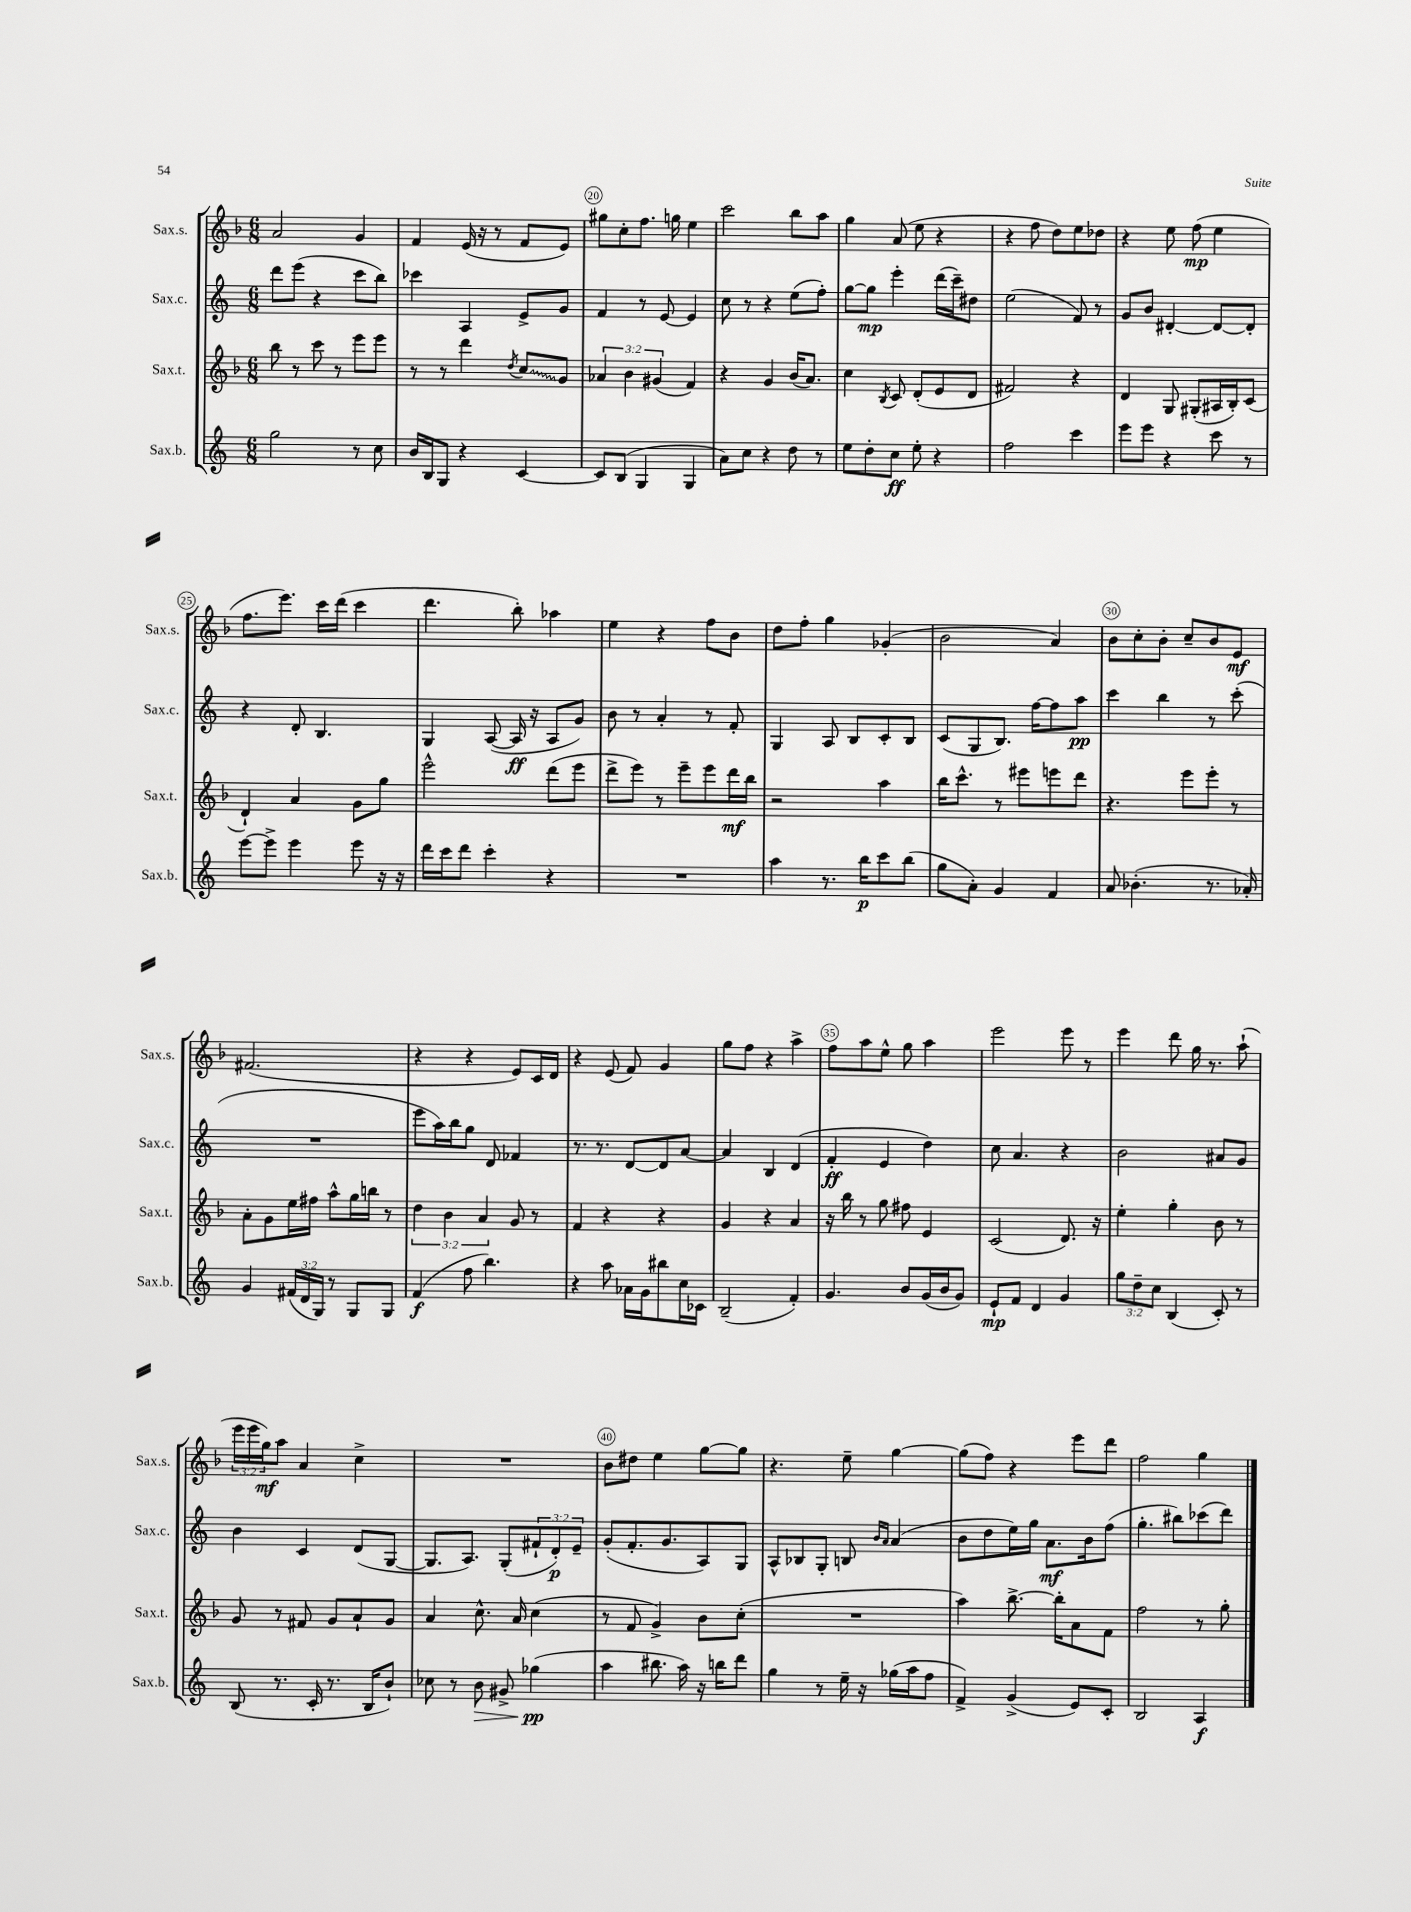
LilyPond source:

<<
\new StaffGroup <<
\new Staff = "s0" \with { instrumentName = "Sax.s." shortInstrumentName = "Sax.s." } {
    \clef treble \key f \major \numericTimeSignature \time 6/8 \override Staff.TupletNumber.text = #tuplet-number::calc-fraction-text
    a'2 g'4 |
    f'4 e'16( r16 r8 f'8 e'8) |
    gis''8 c''8-. f''8. g''16 e''4 |
    c'''2 bes''8 a''8 |
    g''4 a'8( e''8 r4 |
    r4 f''8 d''8) e''8 des''8 |
    r4 e''8 f''8\mp( e''4 |
    f''8. e'''8.) c'''16 d'''16( c'''4 |
    d'''4. bes''8-.) aes''4 |
    e''4 r4 f''8 bes'8 |
    d''8 f''8-. g''4 ges'4-.( |
    bes'2 a'4) |
    bes'8 c''8-. bes'8-. c''8-- bes'8 e'8\mf |
    fis'2.( |
    r4 r4 e'8) c'16 d'16 |
    r4 e'8( f'8) g'4 |
    g''8 f''8 r4 a''4-> |
    f''8 a''8 e''8-^ g''8 a''4 |
    e'''2 e'''8 r8 |
    e'''4 d'''8 g''16 r8. a''8-!( |
    \tuplet 3/2 { e'''16 e'''16 g''16\mf) } a''8 a'4 c''4-> |
    R2. |
    bes'8 dis''8 e''4 g''8~ g''8 |
    r4. e''8-- g''4~ |
    g''8( f''8) r4 e'''8 d'''8 |
    f''2 g''4 \bar "|." |
}
\new Staff = "s1" \with { instrumentName = "Sax.c." shortInstrumentName = "Sax.c." } {
    \clef treble \key c \major \numericTimeSignature \time 6/8 \override Staff.TupletNumber.text = #tuplet-number::calc-fraction-text
    d'''8 e'''8( r4 c'''8 b''8) |
    ces'''4 a4 e'8-> g'8 |
    f'4 r8 e'8~ e'4 |
    c''8 r8 r4 e''8( f''8-.) |
    g''8~ g''8\mp e'''4-. d'''16( c'''16--) dis''8 |
    e''2( f'8) r8 |
    g'8 b'8 dis'4~-. dis'8~ dis'8-. |
    r4 d'8-. b4. |
    g4 a8~( a16\ff r16 a8 g'8) |
    b'8 r8 a'4-. r8 f'8-. |
    g4 a8 b8 c'8-. b8 |
    c'8( g8 b8.) f''16~ f''8 a''8\pp |
    c'''4 b''4 r8 c'''8-.( |
    R2. |
    e'''8 a''16) b''16 g''8 d'8 fes'4 |
    r8. r8. d'8~ d'8 a'8~ |
    a'4 b4 d'4( |
    f'4-.\ff e'4 d''4) |
    c''8 a'4. r4 |
    b'2 ais'8 g'8 |
    b'4 c'4 d'8( g8~ |
    g8. a8.) g8-.( \tuplet 3/2 { fis'8-! d'8-.\p) e'8-- } |
    g'8-.( f'8.-. g'8. a8) g8 |
    a8-^ bes8 g8-. b8 \grace { b'16 a'16 } a'4( |
    b'8 d''8 e''16) g''16 a'8.\mf b'16 f''8( |
    g''4.-. bis''8) ces'''8( d'''8) \bar "|." |
}
\new Staff = "s2" \with { instrumentName = "Sax.t." shortInstrumentName = "Sax.t." } {
    \clef treble \key f \major \numericTimeSignature \time 6/8 \override Staff.TupletNumber.text = #tuplet-number::calc-fraction-text
    bes''8 r8 c'''8 r8 e'''8 e'''8 |
    r8 r8 d'''4 \acciaccatura { d''8 } \once \override Glissando.style = #'zigzag c''8\glissando g'8 |
    \tuplet 3/2 { aes'4 bes'4 gis'4( } f'4) |
    r4 g'4 bes'16( a'8.) |
    c''4 \acciaccatura { bes8 } c'8 d'8-.( e'8 d'8 |
    fis'2) r4 |
    d'4 g8 gis8-.( ais16 bes16-.) c'8( |
    d'4-!) a'4 g'8 g''8 |
    e'''2-^ d'''8( e'''8 |
    d'''8-> e'''8) r8 e'''8-- e'''8 d'''16\mf bes''16 |
    r2 a''4 |
    bes''16 c'''8.-^ r8 eis'''8 e'''8 d'''8 |
    r4. e'''8 e'''8-. r8 |
    a'8-. g'8 e''16 fis''16 a''8-^ g''16 b''16 r8 |
    \tuplet 3/2 { d''4 bes'4 a'4 } g'8 r8 |
    f'4 r4 r4 |
    g'4 r4 a'4 |
    r16 bes''16 r8 g''8 fis''8 e'4 |
    c'2( d'8.) r16 |
    e''4-. g''4-. bes'8 r8 |
    g'8 r8 fis'8 g'8 a'8-! g'8 |
    a'4 c''8.-^ a'16 c''4( |
    r8 f'8 g'4->) bes'8 c''8-.( |
    R2. |
    a''4) bes''8.~-> bes''16-. a'8 f'8 |
    f''2 r8 g''8-. \bar "|." |
}
\new Staff = "s3" \with { instrumentName = "Sax.b." shortInstrumentName = "Sax.b." } {
    \clef treble \key c \major \numericTimeSignature \time 6/8 \override Staff.TupletNumber.text = #tuplet-number::calc-fraction-text
    g''2 r8 c''8 |
    b'16 b16 g8 r4 c'4~ |
    c'8 b8( g4 g4 |
    a'8) c''8 r4 d''8 r8 |
    e''8 d''8-. c''8\ff e''8-. r4 |
    f''2 c'''4 |
    e'''8 e'''8 r4 c'''8 r8 |
    e'''8~ e'''8-> e'''4 e'''8 r16 r16 |
    d'''16 c'''16 d'''8 c'''4-. r4 |
    R2. |
    a''4 r8. b''16\p c'''8 b''8( |
    g''8 a'8-.) g'4 f'4 |
    a'8 bes'4.-.( r8. aes'16-.) |
    g'4 \tuplet 3/2 { fis'16( d'16 g16) } r8 g8 g8 |
    f'4\f( f''8 b''4.) |
    r4 a''8 aes'16 g'16 bis''8 c''16 ces'16 |
    b2--( f'4-.) |
    g'4. b'8 g'16( b'16 g'8) |
    e'8-!\mp f'8 d'4 g'4 |
    \tuplet 3/2 { g''8 d''8-- c''8 } b4( c'8-.) r8 |
    b8( r8. c'16-. r8. b16 b'8-!) |
    ces''8 r8 b'8\> gis'8-> ges''4\pp\!( |
    a''4 bis''8. a''16) r16 b''16 d'''8 |
    g''4 r8 e''16-- r16 ges''16( a''16 f''8 |
    f'4->) g'4->( e'8) c'8-. |
    b2 a4\f \bar "|." |
}
>>
>>
\layout { \context { \Score currentBarNumber = #18 \override BarNumber.break-visibility = ##(#f #t #t) barNumberVisibility = #(every-nth-bar-number-visible 5) \override BarNumber.stencil = #(make-stencil-circler 0.1 0.3 ly:text-interface::print) } }
